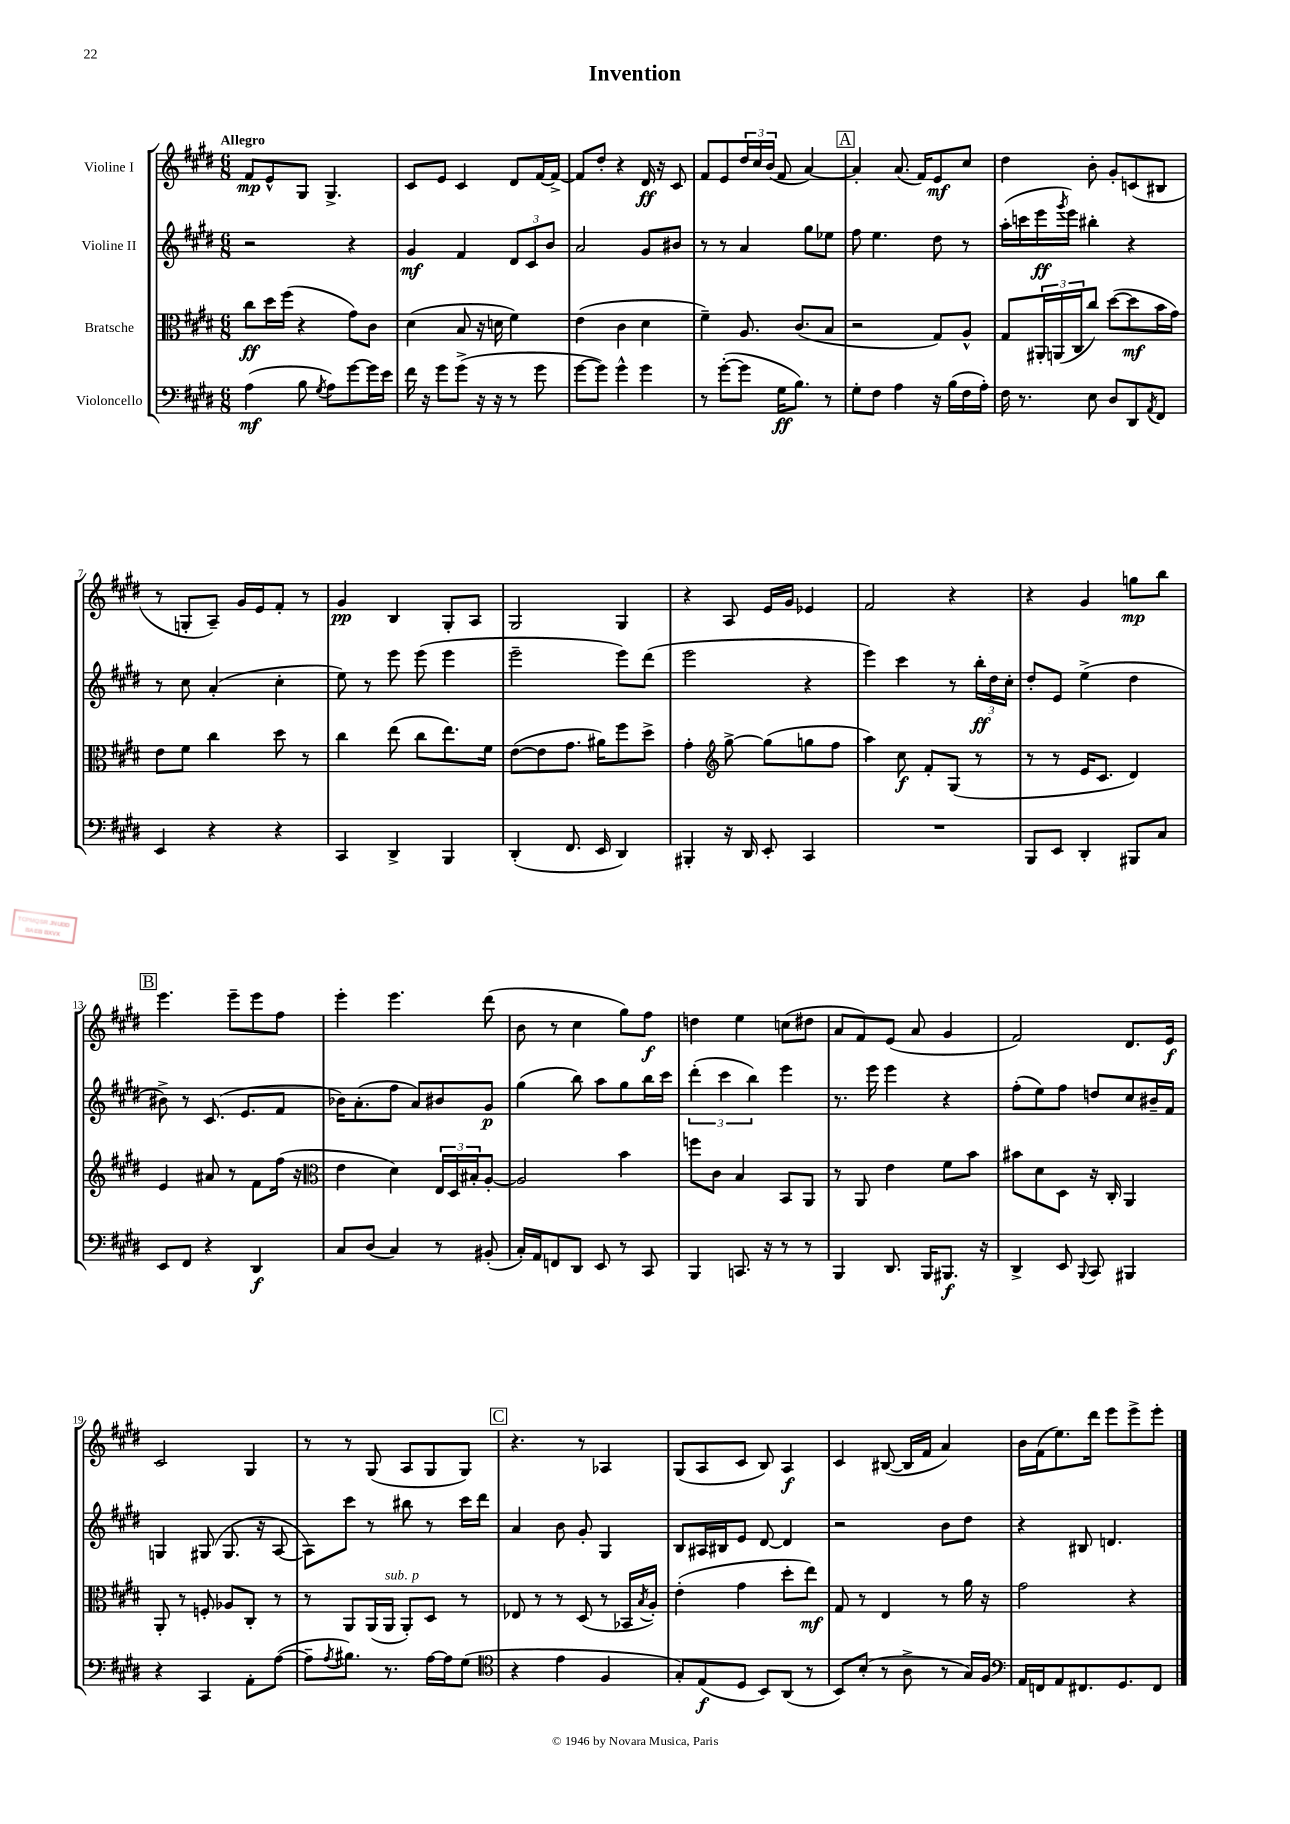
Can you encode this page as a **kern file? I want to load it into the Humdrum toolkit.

**kern	**dynam	**kern	**dynam	**kern	**dynam	**kern	**dynam
*part4	*part4	*part3	*part3	*part2	*part2	*part1	*part1
*staff4	*staff4	*staff3	*staff3	*staff2	*staff2	*staff1	*staff1
*I"Violoncello	*	*I"Bratsche	*	*I"Violine II	*	*I"Violine I	*
*clefF4	*	*clefC3	*	*clefG2	*	*clefG2	*
*k[f#c#g#d#]	*	*k[f#c#g#d#]	*	*k[f#c#g#d#]	*	*k[f#c#g#d#]	*
*M6/8	*	*M6/8	*	*M6/8	*	*M6/8	*
=1	=1	=1	=1	=1	=1	=1	=1
!	!	!	!	!	!	!LO:TX:a:B:t=Allegro	!
(4A\	mf	8cc#\L	ff	2r	.	8f#/L	mp
.	.	16dd#\L	.	.	.	8e^^/	.
.	.	(16ff#\JJ	.	.	.	.	.
8B\	.	4r	.	.	.	8G#/J	.
8qG#/	.	.	.	.	.	.	.
8A\L)	.	.	.	.	.	4.G#^/	.
[8g#\	.	8g#\L)	.	4r	.	.	.
16g#\L]	.	8c#\J	.	.	.	.	.
16e\JJ	.	.	.	.	.	.	.
=2	=2	=2	=2	=2	=2	=2	=2
16f#\	.	(4d#\	.	4g#/	mf	8c#/L	.
16r	.	.	.	.	.	.	.
8g#\L	.	.	.	.	.	8e/J	.
(8g#^\J	.	8B/	.	4f#/	.	4c#/	.
16r	.	16r	.	.	.	.	.
16r	.	16dn\	.	.	.	.	.
8r	.	4f#\)	.	12d#/L	.	8d#/L	.
.	.	.	.	12c#/	.	.	.
8g#\	.	.	.	.	.	[16f#/L	.
.	.	.	.	12b/J	.	.	.
.	.	.	.	.	.	16f#^/JJ_	.
=3	=3	=3	=3	=3	=3	=3	=3
[8g#\L	.	(4e\	.	2a/	.	8f#/L]	.
8g#\J])	.	.	.	.	.	8dd#'/J	.
4g#^^\	.	4c#\	.	.	.	4r	.
4g#\	.	4d#\	.	8g#/L	.	16d#/	ff
.	.	.	.	.	.	16r	.
.	.	.	.	8b#X/J	.	8c#/	.
=4	=4	=4	=4	=4	=4	=4	=4
8r	.	4f#~\)	.	8r	.	8f#/L	.
([8g#'\L	.	.	.	8r	.	8e/	.
8g#\J]	.	8.A/	.	4a/	.	24dd#/L	.
.	.	.	.	.	.	24cc#/	.
.	.	.	.	.	.	(24b/JJ	.
16G#\KL	ff	.	.	.	.	8f#/	.
8.B\J)	.	(8.c#/L	.	.	.	.	.
.	.	.	.	8gg#\L	.	[4a/)	.
8r	.	8B/J	.	8ee-X\J	.	.	.
!!LO:REH:place=s1:t=A
=5	=5	=5	=5	=5	=5	=5	=5
8G#'\L	.	2r	.	8ff#\	.	4a'/]	.
8F#\J	.	.	.	4.ee\	.	.	.
4A\	.	.	.	.	.	(8.a/	.
.	.	.	.	.	.	16f#/KL)	.
16r	.	8G#/L)	.	8dd#\	.	8e/	mf
(16B\LL	.	.	.	.	.	.	.
16F#\	.	8A^^/J	.	8r	.	8cc#/J	.
16A'\JJ)	.	.	.	.	.	.	.
=6	=6	=6	=6	=6	=6	=6	=6
16F#\	.	8G#/L	.	(16aa'\LL	.	4dd#\	.
8.r	.	.	.	16cccn\	.	.	.
.	.	24AA#X'/L	.	16eee\	ff	.	.
.	.	(24AAn/	.	.	.	.	.
.	.	.	.	8qggg#/	.	.	.
.	.	.	.	16eee\JJ)	.	.	.
.	.	24C#/J	.	.	.	.	.
8E\	.	8cc#/J)	.	4bb#X'\	.	8b'\	.
8D#/L	.	([8dd#\L	.	.	.	8g#'/L	.
8DD#/	.	8dd#\]	mf	4r	.	(8cn/	.
8qAA/	.	.	.	.	.	.	.
8FF#/J	.	16b\L	.	.	.	8B#X/J	.
.	.	16g#\JJ)	.	.	.	.	.
!!LO:LB:g=z
=7	=7	=7	=7	=7	=7	=7	=7
4EE/	.	8e\L	.	8r	.	8r	.
.	.	8f#\J	.	8cc#\	.	8Gn'/L	.
4r	.	4cc#\	.	(4a'/	.	8A~/J)	.
.	.	.	.	.	.	16g#/LL	.
.	.	.	.	.	.	16e/J	.
4r	.	8dd#\	.	4cc#'\	.	8f#'/J	.
.	.	8r	.	.	.	8r	.
=8	=8	=8	=8	=8	=8	=8	=8
4CC#/	.	4cc#\	.	8ee\)	.	4g#/	pp
.	.	.	.	8r	.	.	.
4DD#^/	.	(8ee\	.	8eee\	.	4B/	.
.	.	8cc#\L	.	(8eee\	.	.	.
4BBB/	.	8.ee\)	.	4eee\	.	8G#'/L	.
.	.	.	.	.	.	8A/J	.
.	.	16f#\Jk	.	.	.	.	.
=9	=9	=9	=9	=9	=9	=9	=9
(4DD#'/	.	([8e\L	.	2eee~\	.	2G#/	.
.	.	8e\]	.	.	.	.	.
8.FF#/	.	8.g#\J	.	.	.	.	.
16EE/	.	16a#X\KL)	.	.	.	.	.
4DD#/)	.	8ff#\	.	8eee\L)	.	4G#/	.
.	.	8dd#^\J	.	(8ddd#\J	.	.	.
=10	=10	=10	=10	=10	=10	=10	=10
4BBB#X'/	.	4g#'\	.	2eee\	.	4r	.
*	*	*clefG2	*	*	*	*	*
16r	.	[8gg#^\	.	.	.	8A/	.
16DD#/	.	.	.	.	.	.	.
8EE'/	.	(8gg#\L]	.	.	.	16e/LL	.
.	.	.	.	.	.	16g#/JJ	.
4CC#/	.	8ggn\	.	4r	.	4e-X/	.
.	.	8ff#\J	.	.	.	.	.
=11	=11	=11	=11	=11	=11	=11	=11
2.r	.	4aa\)	.	4eee\)	.	2f#/	.
.	.	8cc#\	f	4ccc#\	.	.	.
.	.	8f#'/L	.	.	.	.	.
.	.	(8G#/J	.	8r	.	4r	.
.	.	8r	.	24bb'\LL	ff	.	.
.	.	.	.	24dd#\	.	.	.
.	.	.	.	24cc#'\JJ	.	.	.
=12	=12	=12	=12	=12	=12	=12	=12
8BBB/L	.	8r	.	8dd#'/L	.	4r	.
8EE/J	.	8r	.	8e/J	.	.	.
4DD#'/	.	16e/KL	.	(4ee^\	.	4g#/	.
.	.	8.c#/J	.	.	.	.	.
8BBB#X/L	.	4d#/)	.	4dd#\	.	8ggn\L	mp
8C#/J	.	.	.	.	.	8bb\J	.
!!LO:LB:g=z
!!LO:REH:place=s1:t=B
=13	=13	=13	=13	=13	=13	=13	=13
8EE/L	.	4e/	.	8b#X^\)	.	4.eee\	.
8FF#/J	.	.	.	8r	.	.	.
4r	.	8a#X/	.	(8.c#/	.	.	.
.	.	8r	.	.	.	8eee~\L	.
.	.	.	.	8.e/L	.	.	.
4DD#/	f	8f#\L	.	.	.	8eee\	.
.	.	(16ff#\Jk	.	8f#/J	.	8ff#\J	.
.	.	16r	.	.	.	.	.
=14	=14	=14	=14	=14	=14	=14	=14
*	*	*clefC3	*	*	*	*	*
8C#/L	.	4e\	.	16b-X\KL)	.	4eee'\	.
.	.	.	.	(8.a'\	.	.	.
(8D#/J	.	.	.	.	.	.	.
4C#/)	.	4d#\)	.	8ff#\J	.	4.eee\	.
.	.	.	.	8a/L)	.	.	.
8r	.	24E/LL	.	8b#X/	.	.	.
.	.	24D#/	.	.	.	.	.
.	.	24B#X'/J	.	.	.	.	.
(8BB#X'/	.	[8A'/J	.	8g#/J	p	(8ddd#\	.
=15	=15	=15	=15	=15	=15	=15	=15
16C#'/LL)	.	2A/]	.	(4gg#\	.	8b\	.
16AA/J	.	.	.	.	.	.	.
8FFn/	.	.	.	.	.	8r	.
8DD#/J	.	.	.	8bb\)	.	4cc#\	.
8EE/	.	.	.	8aa\L	.	.	.
8r	.	4b\	.	8gg#\	.	8gg#\L)	.
8CC#/	.	.	.	16bb\L	.	8ff#\J	f
.	.	.	.	16ccc#\JJ	.	.	.
=16	=16	=16	=16	=16	=16	=16	=16
4BBB/	.	8ffn\L	.	(6ddd#'\	.	4ddn\	.
.	.	8c#\J	.	.	.	.	.
.	.	.	.	6ccc#\	.	.	.
8.CCn/	.	4B/	.	.	.	4ee\	.
.	.	.	.	6bb\)	.	.	.
16r	.	.	.	.	.	.	.
8r	.	8BB/L	.	4eee\	.	(8ccn\L	.
8r	.	8AA/J	.	.	.	8dd#X\J	.
=17	=17	=17	=17	=17	=17	=17	=17
4BBB/	.	8r	.	8.r	.	8a/L	.
.	.	8AA/	.	.	.	8f#/)	.
.	.	.	.	16eee\	.	.	.
8.DD#/	.	4e\	.	4eee\	.	(8e/J	.
.	.	.	.	.	.	8a/	.
16BBB/KL	.	.	.	.	.	.	.
8.BBB#X/J	f	8f#\L	.	4r	.	4g#/	.
.	.	8b\J	.	.	.	.	.
16r	.	.	.	.	.	.	.
=18	=18	=18	=18	=18	=18	=18	=18
4DD#^/	.	8b#X\L	.	(8ff#'\L	.	2f#/)	.
.	.	8d#\	.	8ee\)	.	.	.
8EE/	.	8D#\J	.	8ff#\J	.	.	.
8qqBBB/	.	.	.	.	.	.	.
8CC#/	.	16r	.	8ddn/L	.	.	.
.	.	16C#'/	.	.	.	.	.
4BBB#X/	.	4AA/	.	8cc#/	.	8.d#/L	.
.	.	.	.	16b#X~/L	.	.	.
.	.	.	.	16f#/JJ	.	16e/Jk	f
!!LO:LB:g=z
=19	=19	=19	=19	=19	=19	=19	=19
4r	.	8AA'/	.	4Gn/	.	2c#/	.
.	.	8r	.	.	.	.	.
4CC#/	.	8Fn'/	.	(8G#X/	.	.	.
.	.	8A-X/L	.	8.G#/	.	.	.
8AA'\L	.	8C#'/J	.	.	.	4G#/	.
.	.	.	.	16r	.	.	.
([8A\J	.	8r	.	[8A/	.	.	.
=20	=20	=20	=20	=20	=20	=20	=20
8A~\L]	.	8r	.	8A\L])	.	8r	.
8qA/	.	.	.	.	.	.	.
8.B#X\J)	.	8AA/L	.	8ccc#\J	.	8r	.
.	.	(16AA/L	.	8r	.	(8G#/	.
!	!	!LO:TX:a:i:t=sub. p	!	!	!	!	!
8.r	.	16AA/JJ	.	.	.	.	.
.	.	8AA'/L)	.	8bb#X\	.	8A/L	.
[16A\LL	.	8D#/J	.	8r	.	8G#/	.
16A\J]	.	.	.	.	.	.	.
(8G#\J	.	8r	.	16ccc#\LL	.	8G#/J)	.
.	.	.	.	16ddd#\JJ	.	.	.
!!LO:REH:place=s1:t=C
=21	=21	=21	=21	=21	=21	=21	=21
*clefC4	*	*	*	*	*	*	*
4r	.	8E-X/	.	4a/	.	4.r	.
.	.	8r	.	.	.	.	.
4e\	.	8r	.	8b\	.	.	.
.	.	(8D#/	.	8g#'/	.	8r	.
4F#/	.	8r	.	4G#/	.	4A-X/	.
.	.	16BB-X/LL	.	.	.	.	.
.	.	8qB/	.	.	.	.	.
.	.	16A'/JJ)	.	.	.	.	.
=22	=22	=22	=22	=22	=22	=22	=22
8G#'/L)	.	(4e'\	.	8B/L	.	(8G#/L	.
(8E/	f	.	.	16A#X/L	.	8A/	.
.	.	.	.	16B#X/J	.	.	.
8D#/J	.	4g#\	.	8e/J	.	8c#/J	.
8BB/L)	.	.	.	[8d#/	.	8B/)	.
(8AA/J	.	8dd#'\L	.	4d#/]	.	4A/	f
8r	.	8ee\J)	mf	.	.	.	.
=23	=23	=23	=23	=23	=23	=23	=23
8BB/L)	.	8G#/	.	2r	.	4c#/	.
(8B'/J	.	8r	.	.	.	.	.
8r	.	4E/	.	.	.	([8B#X/	.
8A^\	.	.	.	.	.	16B#/LL]	.
.	.	.	.	.	.	16f#/JJ	.
8r	.	8r	.	8b\L	.	4a/)	.
16G#/LL)	.	16a\	.	8dd#\J	.	.	.
16F#/JJ	.	16r	.	.	.	.	.
=24	=24	=24	=24	=24	=24	=24	=24
*clefF4	*	*	*	*	*	*	*
16AA/LL	.	2g#\	.	4r	.	16b\LL	.
16FFn/J	.	.	.	.	.	(16f#\J	.
8AA/	.	.	.	.	.	8.ee\)	.
8.FF#X/	.	.	.	8B#X/	.	.	.
.	.	.	.	.	.	16ddd#\Jk	.
.	.	.	.	4.dn/	.	8eee\L	.
8.GG#/	.	.	.	.	.	.	.
.	.	4r	.	.	.	8eee^\	.
8FF#/J	.	.	.	.	.	8eee'\J	.
==	==	==	==	==	==	==	==
*-	*-	*-	*-	*-	*-	*-	*-
